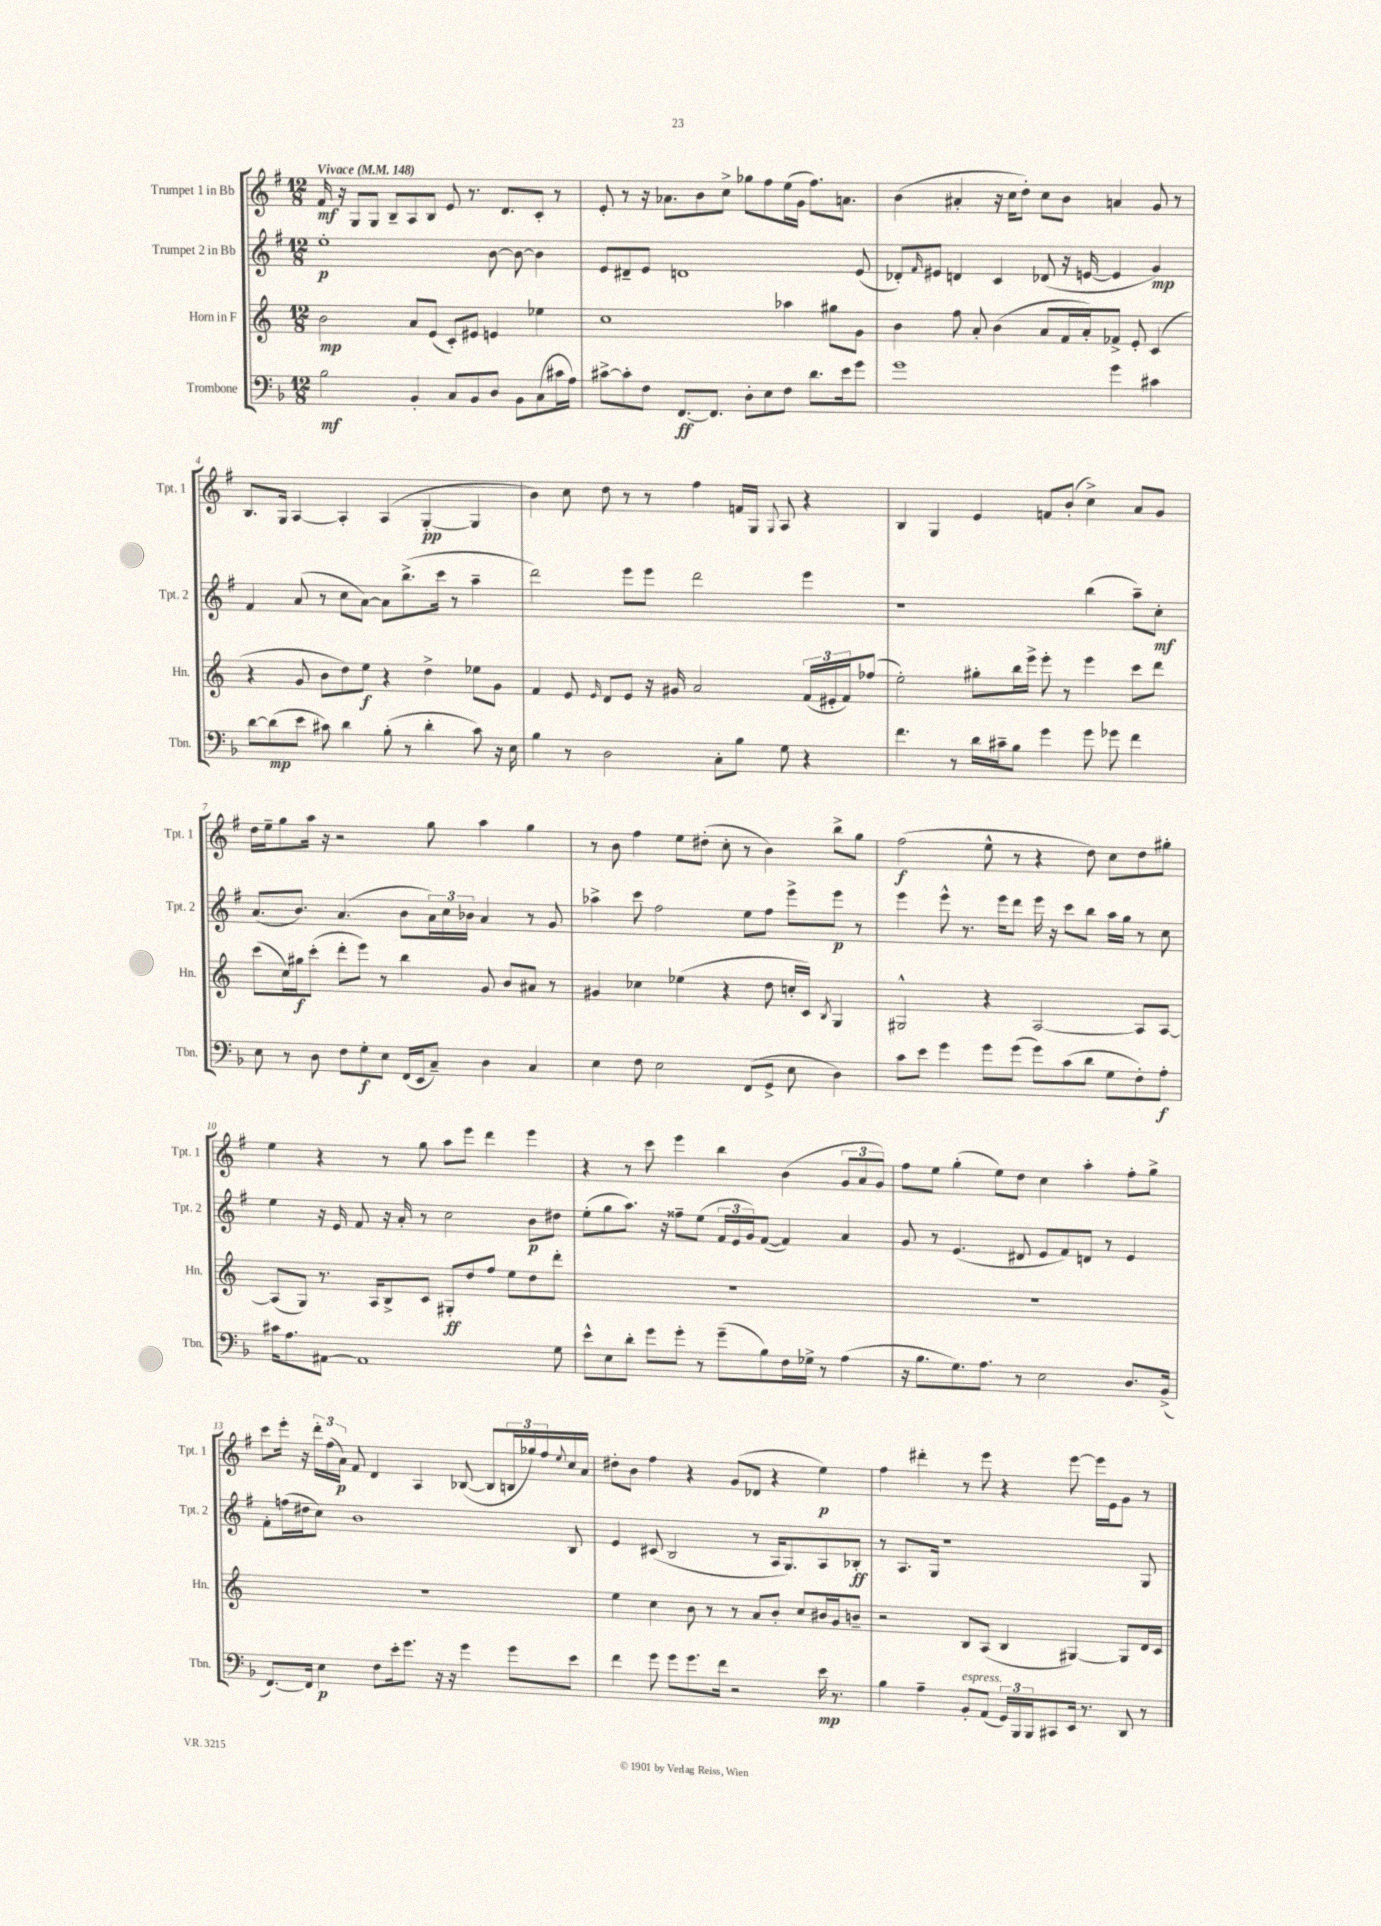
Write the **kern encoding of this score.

**kern	**kern	**kern	**kern
*staff4	*staff3	*staff2	*staff1
*clefF4	*clefG2	*clefG2	*clefG2
*k[b-]	*k[]	*k[f#]	*k[f#]
*M12/8	*M12/8	*M12/8	*M12/8
*MM148	*MM148	*MM148	*MM148
2B-	2b	1ee'	16f#
.	.	.	16r
.	.	.	8G
.	.	.	8G
.	.	.	8B~
4BB-'	8a	.	8A
.	(8e	.	8B
8C	8c')	.	8e
8BB-	8e#	.	8.r
8D	4e	[8b	.
.	.	.	8.d
8BB-	.	8b_	.
(8C	4ee-	4b]	8c'
16c#	.	.	8r
16A)	.	.	.
=	=	=	=
[8c#^	1cc	8e	8e'
8c#']	.	8d#~	8r
8F	.	8e	16r
.	.	.	8.a-
[8.FF	.	1d	.
.	.	.	8b
8.FF]	.	.	.
.	.	.	8cc^
8D'	.	.	8gg-
8E	.	.	8ff#
8F	4aa-	.	(16ee
.	.	.	16g
8.d	.	.	8.ff#)
.	8gg#	.	.
16e	.	.	8.a
8g	8g	(8e	.
=	=	=	=
1g	4b	8d-')	(4b
.	.	16qqf#	.
.	.	8e#	.
.	8ff	4d	4a#'
.	8a'	.	.
.	(4b	4c	16r
.	.	.	16cc
.	.	.	8dd')
.	8a	(8d-	8cc
.	16f	16r	8b
.	16a')	[16e	.
4g	8f-^	4e]	4a
.	8e'	.	.
4c#	(4c	4g)	8g
.	.	.	8r
=	=	=	=
[8d	4r	4f#	8.B
(8d]	.	.	.
.	.	.	16G
8e	8g	(8a	[4A
8c#)	8b	8r	.
4d	8dd)	8cc	4A']
.	8ee	[8a)	.
(8B-'	4r	8a]	(4A
8r	.	(8.bb^	.
4d'	4dd^	.	[4G'
.	.	16ccc	.
.	.	8r	.
8c#)	8ee-	4aa~	4G]
16r	8g	.	.
16E	.	.	.
=	=	=	=
4B-	4f	2ddd)	4b)
8r	8e	.	8cc
.	16qqe	.	.
2D	8d	.	8dd
.	8e	8eee	8r
.	16r	8eee	8r
.	16g#	.	.
.	2a	2ddd	4ff#
8C'	.	.	.
8B-	.	.	16f
.	.	.	16G
.	.	.	8qqG
8G	.	.	8A
4r	(24f	4eee	4r
.	24e#'	.	.
.	24f)	.	.
.	(8ff-	.	.
=	=	=	=
4.f	2ee')	1r	4B
.	.	.	4G
8r	.	.	.
16d	8gg#'	.	4e
16c#~	.	.	.
8B-	16bb	.	.
.	16eee^	.	.
4g	8eee'	.	8f
.	8r	.	(8b'
8g	4eee	(4bb	4cc^)
8g-	.	.	.
4f	8ccc	8aa~)	8a
.	8ddd	8cc'	8g
=	=	=	=
8E	(8ccc	(8.a	16dd
.	.	.	16ee~
8r	16cc)	.	8gg
.	16gg#	8.b)	.
8D	(8ccc'	.	16aa
.	.	.	16r
8F	8ddd'	(4.a	2r
8G'	8eee)	.	.
8E	8r	.	.
(16FF	4bb	8b	.
16EE	.	.	.
8C~)	.	24a)	8gg
.	.	24cc	.
.	.	24b-	.
4D	8g	4a	4aa
.	8b	.	.
4C	8a#	8r	4gg
.	8r	8g	.
=	=	=	=
4E	4g#	4aa-^	8r
.	.	.	8b
8F	4cc-	8ccc	4ff#
2E	.	2ff#	.
.	(4ee-	.	8ee
.	.	.	(8dd#'
.	4r	.	8cc'
(8FF	.	8ee	8r
8GG^	8dd	8ff#	4b)
8E	16cc'	8eee^	.
.	16c)	.	.
.	8qB	.	.
4D)	4G	8eee	8bb^
.	.	8r	8gg
=	=	=	=
8c	2G#^^	4eee	(2ff#
8e	.	.	.
4g	.	8eee^^	.
.	.	8.r	.
8g	4r	.	8ee^^
.	.	16eee	.
(8g	.	8ddd	8r
8g)	[2A	16eee	4r
.	.	16r	.
(8c	.	8ccc	.
8d	.	8bb	8dd)
8G	.	16aa	8cc
.	.	16gg	.
8F')	8A]	8r	8dd
8A'	[8A	8cc	8gg#'
=	=	=	=
16c#	(8A]	4ee	4ee
8.A	.	.	.
.	8G)	.	.
[8AA#	8.r	16r	4r
.	.	16e	.
1AA#]	.	8f#	.
.	16A	.	.
.	8B^	16r	8r
.	.	16a'	.
.	8c	8r	8gg
.	8G#'	2cc	8aa
.	8dd	.	8eee
.	8ff	.	4ddd
.	8ee	.	.
.	8dd	8b	4eee
8G	8ddd'	8dd#	.
=	=	=	=
8e^^	1.r	(8ee'	4r
8E	.	8gg	.
8d'	.	8.aa)	8r
8g	.	.	8ccc
.	.	16r	.
8g'	.	8ff##~	4eee
8r	.	(8ee	.
(8g~	.	24f#	4bb
.	.	24e	.
.	.	24g)	.
8B-)	.	([8f#	.
16F	.	4f#])	(4b
16G-^	.	.	.
8r	.	.	.
(4A	.	4a	12g
.	.	.	12a
.	.	.	12g)
=	=	=	=
16r	1.r	8g	8ff#
8.B-	.	.	.
.	.	8r	8ee
8.G)	.	(4.e	(4gg'
8.A	.	.	.
.	.	.	8ee)
8r	.	8d#	8dd
2E	.	8e	4cc
.	.	8f#)	.
.	.	8d	4aa'
.	.	8r	.
8.D	.	4e	8ff#'
.	.	.	8gg^
(16BB-^	.	.	.
=	=	=	=
[8.FF)	1.r	8f#'	8ccc
.	.	(16ff	16eee'
16FF]	.	16dd#	16r
4E	.	8cc)	24ddd'
.	.	.	(24ff#
.	.	.	24a)
.	.	1b	8f#
8F	.	.	4d
16e'	.	.	.
8.g	.	.	.
.	.	.	4A
16r	.	.	.
16r	.	.	.
4g	.	.	([8B-
.	.	.	8B-]
8g	.	.	24B
.	.	.	24gg-)
.	.	.	24ff#
.	.	.	8qqee
8e	.	8B	16cc
.	.	.	16a
=	=	=	=
4f	4ee	4e	8dd#'
.	.	.	8b
8g	4cc	(8c#	4ff#
8g	.	2B	.
8.g	8b	.	4r
.	8r	.	.
16f	.	.	.
2r	8r	.	(8g
.	8a	8r	8d-
.	8b'	16A	4r
.	.	8.G)	.
.	8cc	.	.
16e	16b#	8A	4ee)
8.r	16g	.	.
.	8b~	8B-'	.
=	=	=	=
4B-	2r	8r	4ff#
.	.	8.A	.
4A~	.	.	4ddd#'
.	.	16G	.
.	.	1r	.
8BB-'	8B	.	8r
(8AA	(8A	.	8eee
24GG)	4B	.	4r
24BBB-	.	.	.
24BBB-	.	.	.
8CC#	.	.	.
16EE	[4G#)	.	[8eee
8.r	.	.	.
.	.	.	16eee]
.	.	.	16e
8DD	8G#]	.	8g
8r	16d	8G	8r
.	16c	.	.
==	==	==	==
*-	*-	*-	*-
